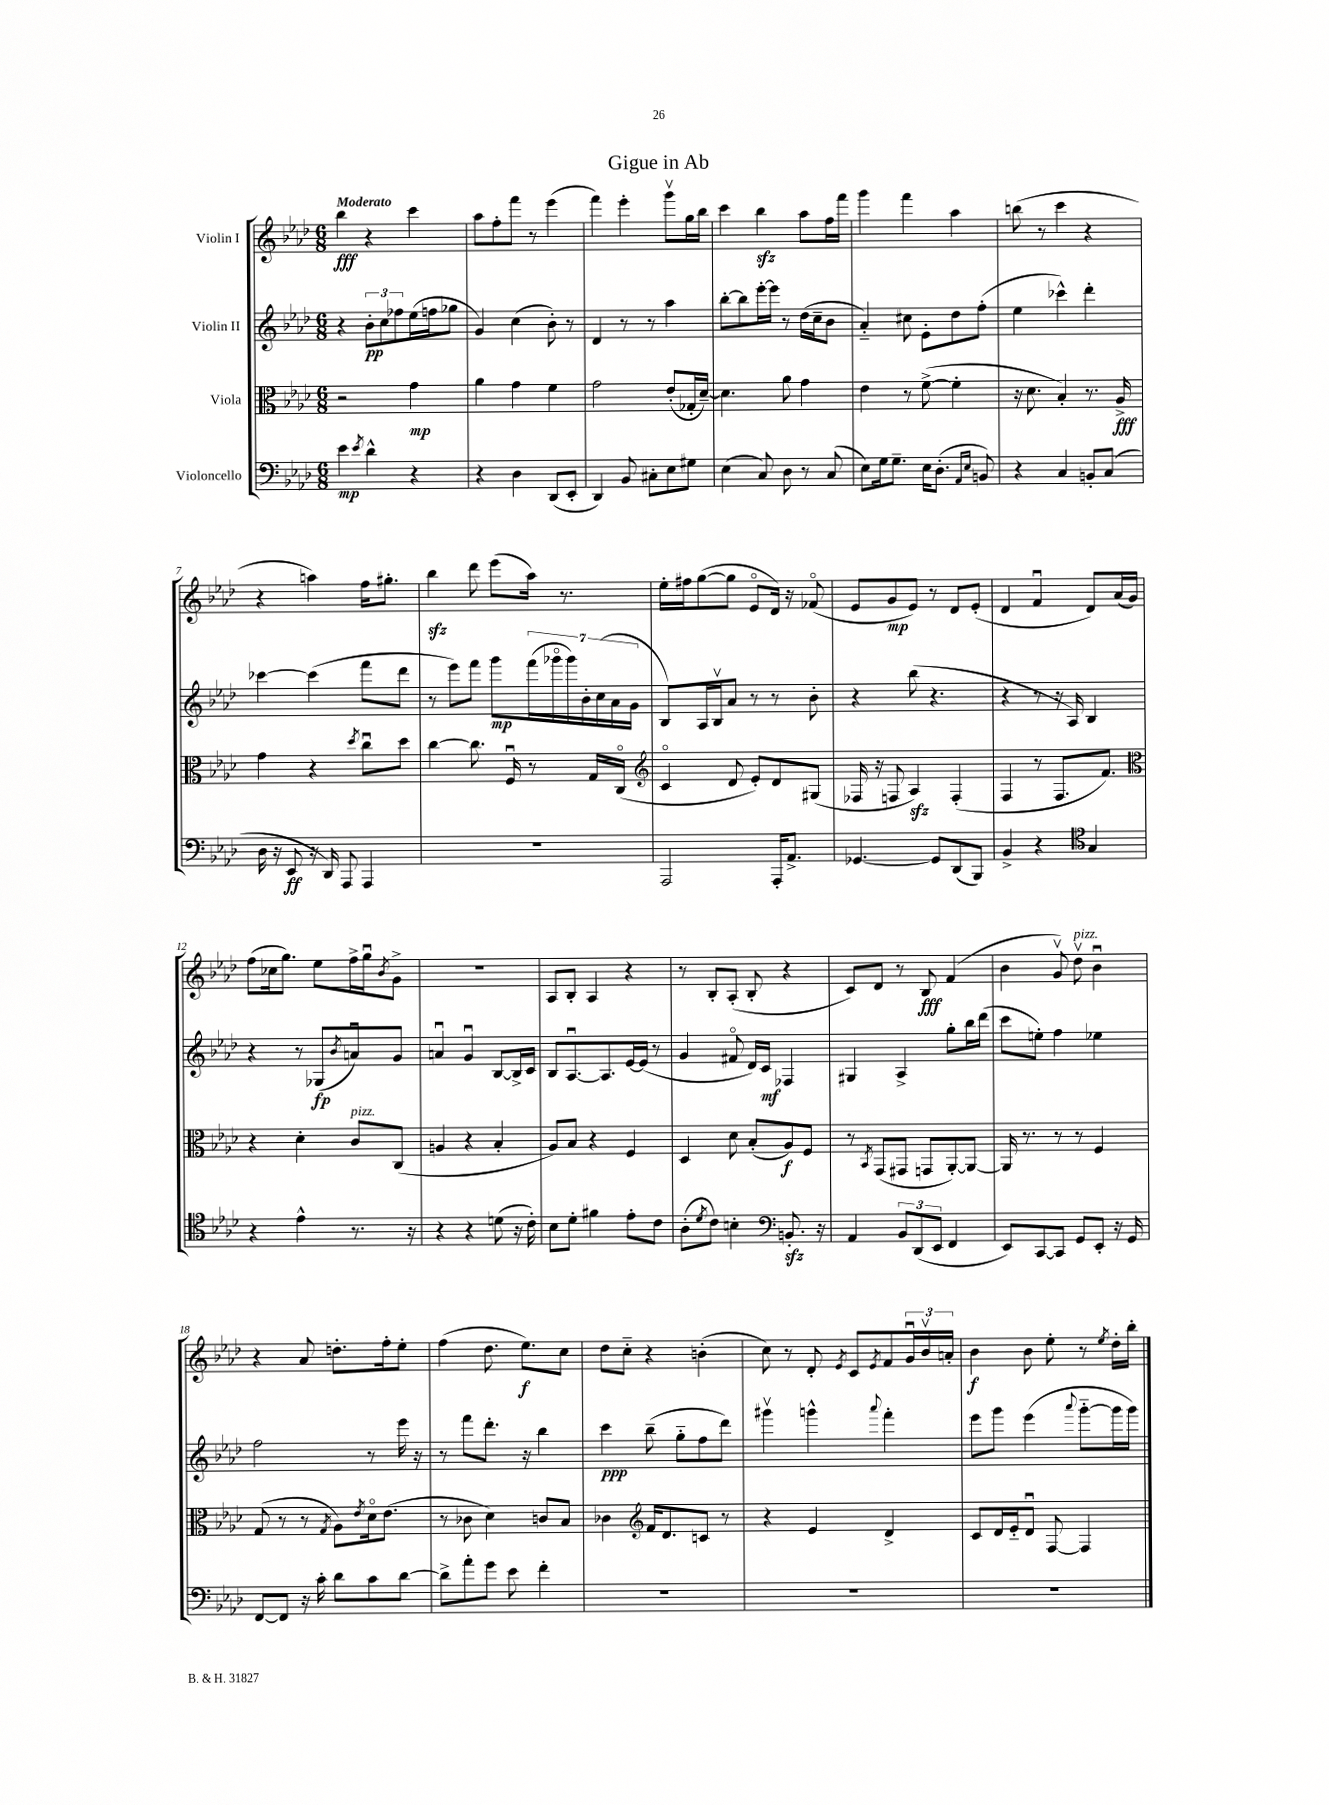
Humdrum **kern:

**kern	**dynam	**kern	**dynam	**kern	**dynam	**kern	**dynam
*part4	*part4	*part3	*part3	*part2	*part2	*part1	*part1
*staff4	*staff4	*staff3	*staff3	*staff2	*staff2	*staff1	*staff1
*I"Violoncello	*	*I"Viola	*	*I"Violin II	*	*I"Violin I	*
*clefF4	*	*clefC3	*	*clefG2	*	*clefG2	*
*k[b-e-a-d-]	*	*k[b-e-a-d-]	*	*k[b-e-a-d-]	*	*k[b-e-a-d-]	*
*M6/8	*	*M6/8	*	*M6/8	*	*M6/8	*
=1	=1	=1	=1	=1	=1	=1	=1
!	!	!	!	!	!	!LO:TX:a:B:t=Moderato	!
4e-\	mp	2r	.	4r	.	4bb-\	fff
8qe-/	.	.	.	.	.	.	.
4d-^^\	.	.	.	12b-'\L	pp	4r	.
.	.	.	.	12cc\	.	.	.
.	.	.	.	12ff-X\	.	.	.
4r	.	4g\	mp	(16ee-\L	.	4ccc\	.
.	.	.	.	16ffn\J	.	.	.
.	.	.	.	8gg-X\J	.	.	.
=2	=2	=2	=2	=2	=2	=2	=2
4r	.	4a-\	.	4g/)	.	8aa-\L	.
.	.	.	.	.	.	8ff'\	.
4D-\	.	4g\	.	(4cc\	.	8fff\J	.
.	.	.	.	.	.	8r	.
(8DD-/L	.	4f\	.	8b-'\)	.	(4eee-\	.
8EE-'/J	.	.	.	8r	.	.	.
=3	=3	=3	=3	=3	=3	=3	=3
4DD-/)	.	2g\	.	4d-/	.	4fff\)	.
8BB-/	.	.	.	8r	.	4eee-'\	.
8C#X'\L	.	.	.	8r	.	.	.
8E-\	.	(8e-'/L	.	4aa-\	.	8gggv\L	.
8G#X\J	.	16G-X'/L	.	.	.	16gg\L	.
.	.	[16d-~/JJ)	.	.	.	16bb-\JJ	.
=4	=4	=4	=4	=4	=4	=4	=4
(4E-\	.	4.d-\]	.	[8bb-'\L	.	4ccc\	.
.	.	.	.	8bb-\]	.	.	.
8C/)	.	.	.	[16eee-'\L	.	4bb-zz\	.
.	.	.	.	16eee-\JJ]	.	.	.
8D-\	.	8a-\	.	8r	.	.	.
8r	.	4g\	.	(16dd-\LL	.	8aa-\L	.
.	.	.	.	16cc~\J	.	.	.
(8C/	.	.	.	8b-\J	.	16ff\L	.
.	.	.	.	.	.	16fff\JJ	.
=5	=5	=5	=5	=5	=5	=5	=5
8E-\L)	.	4e-\	.	4a-/)	.	4ggg\	.
16G\k	.	.	.	.	.	.	.
8.G~\J	.	.	.	.	.	.	.
.	.	8r	.	8cc#X\	.	4fff\	.
16E-\KL	.	([8f^\	.	8e-'\L	.	.	.
(8.D-'\J	.	.	.	.	.	.	.
.	.	4f'\]	.	8dd-\	.	4aa-\	.
16qqAA-/LL	.	.	.	.	.	.	.
16qqE-/JJ	.	.	.	.	.	.	.
8BBn/)	.	.	.	(8ff'\J	.	.	.
=6	=6	=6	=6	=6	=6	=6	=6
4r	.	16r	.	4ee-\	.	(8bbn\	.
.	.	8.d-\	.	.	.	.	.
.	.	.	.	.	.	8r	.
4C/	.	4B-'/)	.	4ccc-X^^\)	.	4ccc\	.
8BBn'/L	.	8.r	.	4ddd-'\	.	4r	.
(8C/J	.	.	.	.	.	.	.
.	.	16A-^/	fff	.	.	.	.
!!LO:LB:g=z
=7	=7	=7	=7	=7	=7	=7	=7
16D-\	.	4g\	.	[4ccc-X\	.	4r	.
16r	.	.	.	.	.	.	.
8EE-/	ff	.	.	.	.	.	.
16r	.	4r	.	(4ccc-\]	.	4aan\)	.
16DD-/)	.	.	.	.	.	.	.
8AAA-/	.	.	.	.	.	.	.
.	.	8qdd-/	.	.	.	.	.
4AAA-/	.	8ccu\L	.	8fff\L	.	16ff\KL	.
.	.	.	.	.	.	8.gg#X'\J	.
.	.	8dd-\J	.	8ddd-\J	.	.	.
=8	=8	=8	=8	=8	=8	=8	=8
2.r	.	[4cc\	.	8r	.	4bb-zz\	.
.	.	.	.	8eee-\L)	.	.	.
.	.	8.cc\]	.	8fff\J	.	8ddd-\	.
.	.	.	.	8ggg\L	mp	(8eee-\L	.
.	.	16Fu/	.	.	.	.	.
.	.	8r	.	(28fff\L	.	16aa-\Jk)	.
.	.	.	.	28ggg-X\	.	.	.
.	.	.	.	.	.	8.r	.
.	.	.	.	28ggg-\)	.	.	.
.	.	.	.	28b-'\	.	.	.
.	.	16G/LL	.	.	.	.	.
.	.	.	.	(28cc\	.	.	.
.	.	.	.	28a-\	.	.	.
.	.	(16C/JJ	.	.	.	.	.
.	.	.	.	28g\JJ	.	.	.
=9	=9	=9	=9	=9	=9	=9	=9
*	*	*clefG2	*	*	*	*	*
2AAA-/	.	4c/	.	8B-/L)	.	16ee-'\LL	.
.	.	.	.	.	.	16ff#X\J	.
.	.	.	.	16A-/L	.	([8gg\	.
.	.	.	.	16B-v/J	.	.	.
.	.	8d-/	.	8a-/J	.	8gg\J]	.
.	.	8e-'/L)	.	8r	.	8e-/L	.
16AAA-'/KL	.	8d-/	.	8r	.	16d-/Jk)	.
8.AA-^/J	.	.	.	.	.	16r	.
.	.	(8G#X/J	.	8b-'\	.	(8f-X/	.
=10	=10	=10	=10	=10	=10	=10	=10
[4.GG-X/	.	16F-X/	.	4r	.	8e-/L	.
.	.	16r	.	.	.	.	.
.	.	8Fn/	.	.	.	8g/	mp
.	.	4A-zz/)	.	(8bb-\	.	8e-/J)	.
8GG-/L]	.	.	.	4.r	.	8r	.
(8DD-/	.	(4F'/	.	.	.	8d-/L	.
8BBB-/J)	.	.	.	.	.	(8e-'/J	.
=11	=11	=11	=11	=11	=11	=11	=11
4BB-^/	.	4F/	.	4r	.	4d-/	.
4r	.	8r	.	8r	.	4fu/	.
.	.	8.F/L	.	16r	.	.	.
.	.	.	.	16A-/)	.	.	.
*clefC4	*	*	*	*	*	*	*
4G/	.	.	.	4B-/	.	8d-/L)	.
.	.	8.f/J)	.	.	.	.	.
.	.	.	.	.	.	(16a-/L	.
.	.	.	.	.	.	16g/JJ)	.
!!LO:LB:g=z
=12	=12	=12	=12	=12	=12	=12	=12
*	*	*clefC3	*	*	*	*	*
4r	.	4r	.	4r	.	(8ff\L	.
.	.	.	.	.	.	16cc-X\k	.
.	.	.	.	.	.	8.gg\J)	.
4e-^^\	.	4d-'\	.	8r	.	.	.
.	.	.	.	(8G-X/L	fp	8ee-\L	.
.	.	.	.	8qb-/	.	.	.
!	!	!LO:TX:a:i:t=pizz.	!	!	!	!	!
8.r	.	8c/L	.	8anu/)	.	16ff^\L	.
.	.	.	.	.	.	16ggu\J	.
.	.	.	.	.	.	8qb-/	.
.	.	(8C/J	.	8g/J	.	8g^\J	.
16r	.	.	.	.	.	.	.
=13	=13	=13	=13	=13	=13	=13	=13
4r	.	4An/	.	4anu/	.	2.r	.
4r	.	4r	.	4gu/	.	.	.
(8dn\	.	4B-'/	.	[8B-/L	.	.	.
16r	.	.	.	16B-^/L]	.	.	.
16c'\)	.	.	.	16c/JJ	.	.	.
=14	=14	=14	=14	=14	=14	=14	=14
8B-\L	.	8A-/L)	.	8B-/L	.	8A-/L	.
8d-'\J	.	8B-/J	.	[8.A-u/	.	8B-'/J	.
4f#X\	.	4r	.	.	.	4A-/	.
.	.	.	.	8.A-/]	.	.	.
8e-'\L	.	4F/	.	[16e-/L	.	4r	.
.	.	.	.	(16e-/JJ]	.	.	.
8c\J	.	.	.	8r	.	.	.
=15	=15	=15	=15	=15	=15	=15	=15
(8A-'\L	.	4D-/	.	4g/	.	8r	.
8qd-/	.	.	.	.	.	.	.
8c\J)	.	.	.	.	.	8B-'/L	.
4Bn'\	.	8d-\	.	8f#X/	.	(8A-'/J	.
.	.	(8B-'/L	.	16d-/LL)	.	8B-'/	.
.	.	.	.	16c/JJ	mf	.	.
*clefF4	*	*	*	*	*	*	*
8.BBnzz'/	.	8A-/)	f	4F-X/	.	4r	.
.	.	8F/J	.	.	.	.	.
16r	.	.	.	.	.	.	.
=16	=16	=16	=16	=16	=16	=16	=16
4AA-/	.	8r	.	4G#X/	.	8c/L)	.
.	.	8qBB-/	.	.	.	.	.
.	.	(8GG/L	.	.	.	8d-/J	.
12BB-/L	.	8GG#X/J	.	4A-^/	.	8r	.
(12DD-/	.	.	.	.	.	.	.
.	.	8GGn/L	.	.	.	8B-/	fff
12EE-/J	.	.	.	.	.	.	.
4FF/	.	[8AA-'/)	.	8gg'\L	.	(4f/	.
.	.	8AA-/J_	.	16bb-\L	.	.	.
.	.	.	.	(16ddd-\JJ	.	.	.
=17	=17	=17	=17	=17	=17	=17	=17
8EE-/L)	.	16AA-/]	.	8ccc\L	.	4b-\	.
.	.	8.r	.	.	.	.	.
[8CC/	.	.	.	8een'\J)	.	.	.
8CC/J]	.	8r	.	4ff\	.	8gv/)	.
!	!	!	!	!	!	!LO:TX:a:i:t=pizz.	!
8GG/L	.	8r	.	.	.	8dd-v\	.
8EE-'/J	.	4F/	.	4ee-X\	.	4b-u\	.
16r	.	.	.	.	.	.	.
16GG/	.	.	.	.	.	.	.
!!LO:LB:g=z
=18	=18	=18	=18	=18	=18	=18	=18
[8FF/L	.	(8G/	.	2ff\	.	4r	.
8FF/J]	.	8r	.	.	.	.	.
16r	.	8r	.	.	.	8a-/	.
16c'\	.	.	.	.	.	.	.
.	.	8qG/	.	.	.	.	.
8d-\L	.	8A-\L)	.	.	.	8.ddn'\L	.
.	.	8qe-/	.	.	.	.	.
8c\	.	16d-\k	.	8r	.	.	.
.	.	(8.e-\J	.	.	.	16ff'\k	.
[8d-\J	.	.	.	16eee-\	.	8ee-'\J	.
.	.	.	.	16r	.	.	.
=19	=19	=19	=19	=19	=19	=19	=19
8d-^\L]	.	8r	.	8r	.	(4ff\	.
8a-'\	.	8c-X\	.	8fff\L	.	.	.
8g\J	.	4d-\)	.	8.ddd-'\J	.	8.dd-\	.
8e-\	.	.	.	.	.	.	.
.	.	.	.	16r	.	8.ee-\L)	f
4f'\	.	8cn/L	.	4bb-\	.	.	.
.	.	8B-/J	.	.	.	8cc\J	.
=20	=20	=20	=20	=20	=20	=20	=20
2.r	.	4c-X\	.	4ccc\	ppp	8dd-\L	.
.	.	.	.	.	.	8cc\J	.
*	*	*clefG2	*	*	*	*	*
.	.	16f/KL	.	(8bb-~\	.	4r	.
.	.	8.d-/	.	.	.	.	.
.	.	.	.	8gg\L	.	.	.
.	.	8cn/J	.	8ff\	.	(4bn'\	.
.	.	8r	.	8ddd-\J)	.	.	.
=21	=21	=21	=21	=21	=21	=21	=21
2.r	.	4r	.	4ggg#Xv\	.	8cc\)	.
.	.	.	.	.	.	8r	.
.	.	4e-/	.	4gggn^^\	.	8d-'/	.
.	.	.	.	.	.	8qe-/	.
.	.	.	.	.	.	8c/L	.
.	.	.	.	8qqaaa-/	.	8qe-/	.
.	.	4d-^/	.	4fff'\	.	8f/	.
.	.	.	.	.	.	24gu/L	.
.	.	.	.	.	.	24b-v/	.
.	.	.	.	.	.	24an'/JJ	.
=22	=22	=22	=22	=22	=22	=22	=22
2.r	.	8c/L	.	8eee-\L	.	4b-\	f
.	.	16d-/L	.	8ggg\J	.	.	.
.	.	16e-/J	.	.	.	.	.
.	.	8d-u/J	.	(4eee-\	.	8b-\	.
.	.	[8F/	.	.	.	8ee-'\	.
.	.	.	.	8qqaaa-/	.	.	.
.	.	4F/]	.	[8ggg\L	.	8r	.
.	.	.	.	.	.	8qee-/	.
.	.	.	.	16ggg\L]	.	16dd-'\LL	.
.	.	.	.	16ggg\JJ)	.	16bb-'\JJ	.
==	==	==	==	==	==	==	==
*-	*-	*-	*-	*-	*-	*-	*-
